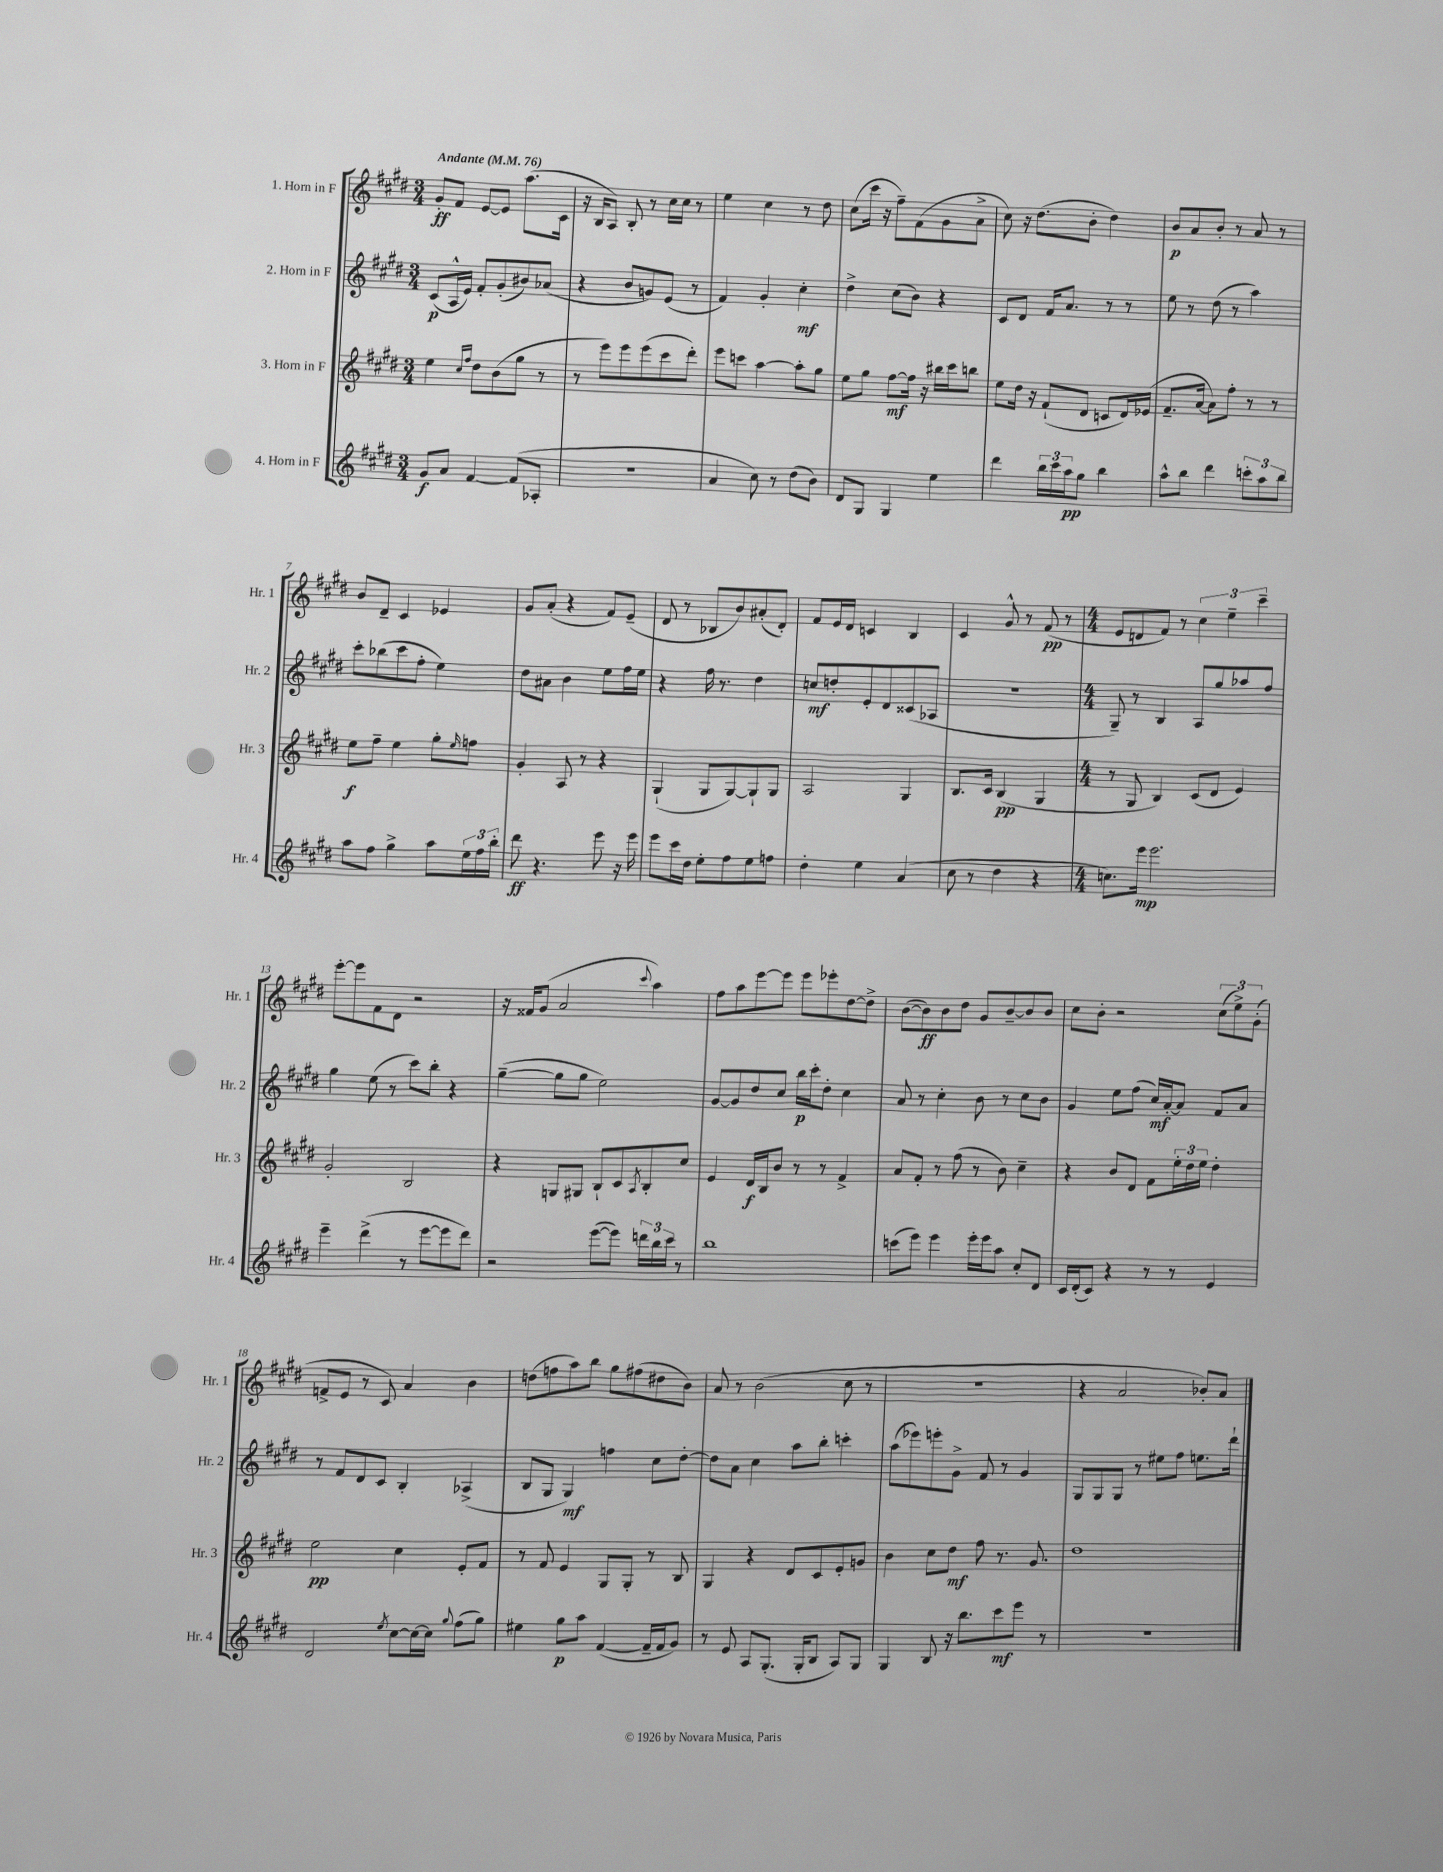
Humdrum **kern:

**kern	**kern	**kern	**kern
*staff4	*staff3	*staff2	*staff1
*clefG2	*clefG2	*clefG2	*clefG2
*k[f#c#g#d#]	*k[f#c#g#d#]	*k[f#c#g#d#]	*k[f#c#g#d#]
*M3/4	*M3/4	*M3/4	*M3/4
*MM76	*MM76	*MM76	*MM76
8g#	4ee	(8c#	8g#'
8a	.	16A^^	8f#
.	.	16e)	.
.	16qqcc#	.	.
.	16qqff#	.	.
[4f#	8dd#	8f#'	[8e
.	(8b	(8g#'	8e]
(8f#]	8gg#	8b#)	(8.aa
8A-'	8r	(8a-	.
.	.	.	16c#
=	=	=	=
2.r	8r	4r	16r
.	.	.	16B
.	8eee)	.	8A)
.	8eee	8b	8B'
.	(8eee	8g)	8r
.	8ccc#	(8e	16cc#
.	.	.	16cc#
.	8ddd#')	8r	8r
=	=	=	=
4a	8eee	4f#)	4ee
.	8ccc	.	.
8cc#)	[4aa	4g#'	4cc#
8r	.	.	.
(8dd#	8aa']	4cc#'	8r
8b)	8gg#	.	8dd#
=	=	=	=
8d#	8ee	4dd#^	(8cc#
8G#	8gg#	.	16ccc#
.	.	.	16r
4G#	[8ff#	(8cc#	8ff#~)
.	16ff#]	8b)	(8f#
.	16r	.	.
4ee	16bb#	4r	8g#
.	16ccc#	.	.
.	8bb	.	8a^
=	=	=	=
4ddd#	8ee	8c#	8cc#)
.	16dd#	8d#	16r
.	16r	.	(8.dd#
24bb	(8f#`	16f#	.
24ccc#	.	.	.
.	.	8.a	.
24aa	.	.	.
8gg#	8d#	.	8b'
4bb	8c	8r	4dd#)
.	16d#)	8r	.
.	(16e-	.	.
=	=	=	=
8aa^^	8.f#~	8ee	8b
8bb	.	8r	8a
.	[16a	.	.
4ddd#	8a])	(8dd#	8b'
.	8ff#'	8r	8r
12ccc'	8r	4aa)	8a
12aa	.	.	.
.	8r	.	8r
12bb	.	.	.
=	=	=	=
8aa	8ee	8ccc#'	8b
8ff#	8ff#~	(8bb-	8d#~
4gg#^	4ee	8ccc#	4c#
.	.	8ff#'	.
8aa	8gg#'	4ee)	4e-
.	16qqee	.	.
24ee	8ff	.	.
24ff#	.	.	.
24bb'	.	.	.
=	=	=	=
8ddd#	4g#'	8dd#	8g#
4.r	.	8a#	(8a'
.	8A	4b	4r
.	8r	.	.
8eee	4r	8ee	8f#)
16r	.	16ff#	(8e~
16eee	.	16ee	.
=	=	=	=
8eee	(4G#`	4r	8d#
16ccc#	.	.	8r
16dd#	.	.	.
8ee'	8G#	16ff#	8B-
.	.	8.r	.
8ff#	[8G#)	.	8b)
8ee	8G#`]	4dd#	(8a#'
8ff	8G#	.	8d#')
=	=	=	=
4dd#'	2A	8cc	8f#
.	.	8dd'	16e
.	.	.	16d#
4ee	.	8e'	4c
.	.	8d#	.
(4a	4G#	(8c##	4B
.	.	8A-	.
=	=	=	=
8cc#	8.B	2.r	4c#
8r	.	.	.
.	16c#	.	.
4dd#	(4B	.	8g#^^
.	.	.	8r
4r	4G#	.	(8f#
.	.	.	8r
=	=	=	=
*M4/4	*M4/4	*M4/4	*M4/4
8.cc)	8r	8G#~)	8e
.	8G#	8r	8d
16eee	.	.	.
2.eee	4B)	4B	8f#)
.	.	.	8r
.	(8c#	8A	6cc#
.	8d#	8gg#	.
.	.	.	6ee~
.	4e)	8aa-	.
.	.	.	6ccc#~
.	.	8ff#	.
=	=	=	=
4eee~	2g#'	4gg#	[8eee'
.	.	.	8eee]
(4ddd#^	.	(8ee	8f#
.	.	8r	8d#
8r	2B	8ccc#)	2r
[8eee	.	8bb'	.
8eee]	.	4r	.
8ddd#)	.	.	.
=	=	=	=
2r	4r	([4gg#~	16r
.	.	.	16f##
.	.	.	(8g#
.	8G	8gg#]	2a
.	8G#	8gg#	.
([8eee	8B`	2ee)	.
8eee])	8c#	.	.
.	8qA	.	8qqccc#
24ddd	8B'	.	4aa)
24bb	.	.	.
24ccc#	.	.	.
8r	8cc#	.	.
=	=	=	=
1bb	4e	[8g#	8ff#
.	.	8g#]	8aa
.	16d#	8dd#	[8eee
.	16B	.	.
.	8b	8cc#	8eee]
.	8r	16bb	8eee
.	.	16ccc#'	.
.	8r	8dd#'	8eee-'
.	4f#^	4cc#	[8dd#
.	.	.	8dd#^]
=	=	=	=
(8ccc	8a	8a	([8b
8eee)	8f#'	8r	8b])
4eee	8r	4cc#'	8b
.	(8ff#	.	8dd#
16eee'	8r	8b	8g#
16eee	.	.	.
8aa	8b)	8r	[8b~
8cc#'	4cc#~	8cc#	8b]
8d#	.	8b	8b
=	=	=	=
16c#	4r	4g#	8cc#
(16d#'	.	.	.
8c#)	.	.	8b'
4r	8b	8ee	2r
.	8d#	(8ff#	.
8r	8f#	16cc#)	.
.	.	[16a'	.
8r	24ee'	8a]	.
.	24dd#	.	.
.	24ee	.	.
4e	4dd#'	8f#	(12cc#
.	.	.	12ee^)
.	.	8a	.
.	.	.	(12g#'
=	=	=	=
2d#	2ee	8r	8f^
.	.	8f#	8e
.	.	8d#	8r
.	.	8c#	8c#)
8qee	.	.	.
[8cc#	4cc#	4B'	4a
16cc#_	.	.	.
16cc#]	.	.	.
8qqgg#	.	.	.
(8ff#	8e'	(4A-^	4b
8gg#)	8f#	.	.
=	=	=	=
4ee#	8r	8B	(8dd
.	8f#	8G#	8ff
8gg#	4e	4G#)	8aa)
8aa	.	.	8bb
([4f#	8G#	4ff	8gg#
.	8G#'	.	(8ff#
16f#~]	8r	8cc#	8dd#
16f#	.	.	.
8g#)	8B	[8dd#'	8b)
=	=	=	=
8r	4G#	8dd#]	8a
8e	.	8a	8r
8A	4r	4cc#	(2b
(8.G#'	.	.	.
.	8d#	8aa	.
16G#'	.	.	.
8B	8c#	8bb'	.
8A)	8e'	4ccc'	8cc#
8G#	8g	.	8r
=	=	=	=
4G#	4b	(8aa	1r
.	.	8eee-)	.
8B	8cc#	8eee'	.
16r	8dd#	8g#^	.
8.bb	.	.	.
.	8ff#	8f#	.
8ccc#	8.r	8r	.
8eee	.	4g#	.
.	8.g#	.	.
8r	.	.	.
=	=	=	=
1r	1dd#	8G#	4r
.	.	8G#	.
.	.	8G#	2a
.	.	8r	.
.	.	8ee#	.
.	.	8ff#	.
.	.	8.ee	8b-')
.	.	.	8a
.	.	16ddd#`	.
==	==	==	==
*-	*-	*-	*-
